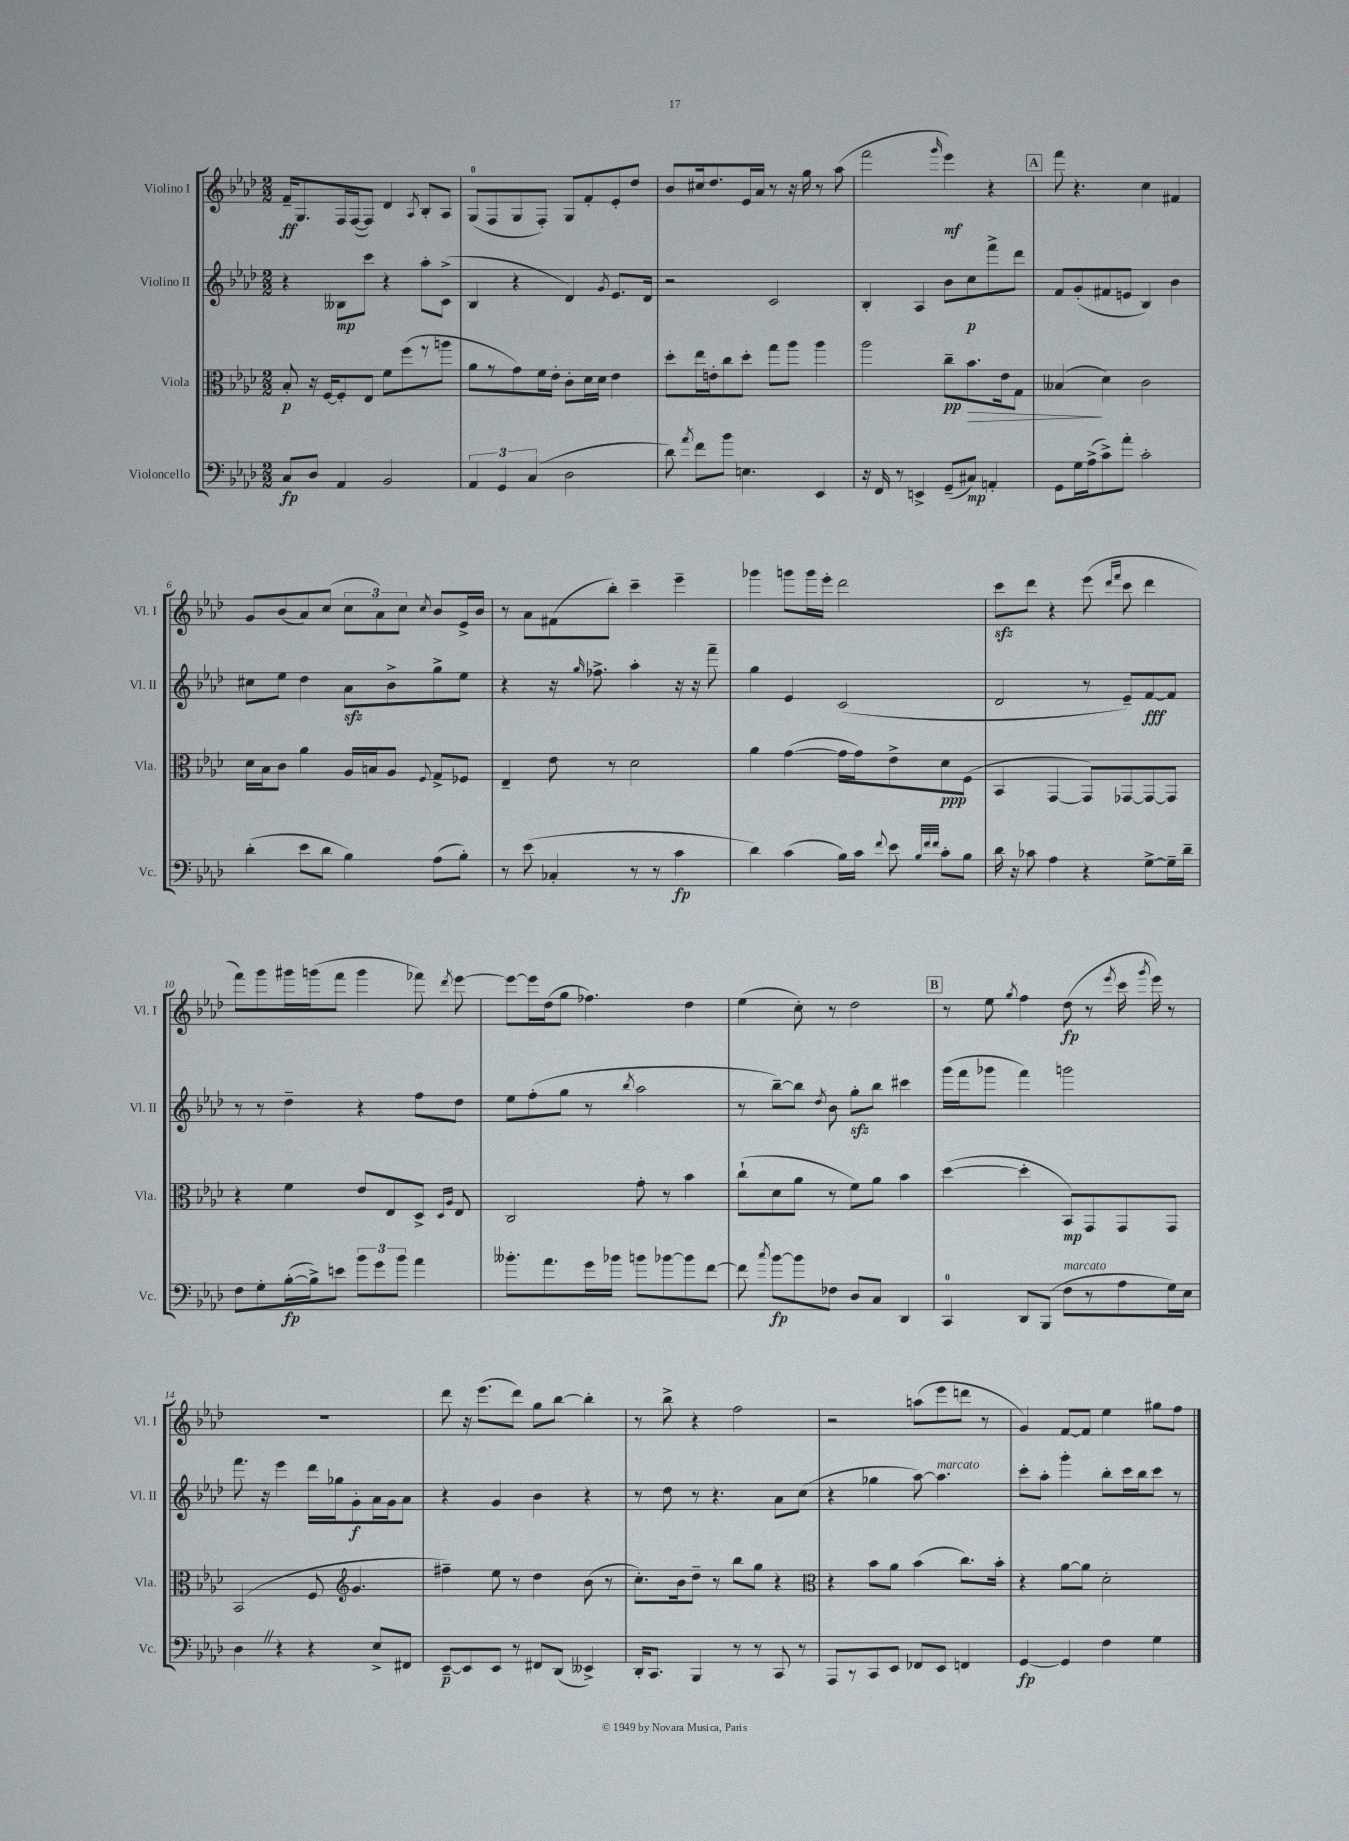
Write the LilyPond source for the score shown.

<<
\new StaffGroup <<
\new Staff = "s0" \with { instrumentName = "Violino I" shortInstrumentName = "Vl. I" } {
    \clef treble \key aes \major \numericTimeSignature \time 2/2
    \autoBeamOff f'16[--\ff g8. f16 f16~( f8]) des'4 \acciaccatura { aes8 } bes8[-. aes8] |
    g8[-0( f8 g8 f8]-.) g8[ f'8-. ees'8-. des''8] |
    bes'8[ cis''16 des''8. ees'16 aes'16] r8 r16 g''16 r8 aes''8( |
    f'''2 \grace { g'''16 } ees'''4\mf) r4 |
    \mark \markup { \box "A" } f'''8 r4. c''4 fis'4 |
    g'8[ bes'8( aes'8) c''8]( \tuplet 3/2 { c''8[ aes'8) c''8] } \acciaccatura { c''8 } bes'8[ ees'16-> bes'16] |
    r8 aes'8[ fis'8( bes''8]-.) c'''4-- ees'''4-- |
    ges'''4 g'''8[ g'''16 ees'''16]-. des'''2 |
    c'''8[\sfz des'''8] r4 ees'''8( \grace { des'''16[ f'''16] } c'''8 des'''4 |
    f'''8[) g'''8 gis'''16 g'''16( f'''8] g'''4 fes'''8) \acciaccatura { des'''8 } ees'''8~ |
    ees'''8[~ ees'''16 des''16( g''8] fes''4.) des''4 |
    ees''4( c''8-.) r8 des''2 |
    \mark \markup { \box "B" } r8 ees''8 \acciaccatura { g''8 } f''4 des''8\fp( r8 \acciaccatura { ees'''8 } c'''16 \acciaccatura { g'''8 } ees'''16) r8 |
    R1 |
    des'''8 r16 ees'''8.[( des'''8]) g''8[ bes''8]~ bes''4-. |
    r8 bes''8-> r4 f''2 |
    r2 a''8[( ees'''8 d'''8] r8 |
    g'4) f'8[~ f'8] ees''4 gis''8[ f''8] \bar "|." |
}
\new Staff = "s1" \with { instrumentName = "Violino II" shortInstrumentName = "Vl. II" } {
    \clef treble \key aes \major \numericTimeSignature \time 2/2
    \autoBeamOff r4 beses8[\mp c'''8] r4 aes''8[-. c'8]->( |
    bes4 r4 des'4) \acciaccatura { g'8 } ees'8.[ des'16] |
    r2 c'2 |
    bes4-. aes4 bes'8[ c''8\p f'''8-> des'''8] |
    \mark \markup { \box "A" } f'8[ g'8-.( fis'8 e'8] bes4) bes'4 |
    cis''8[ ees''8] des''4 aes'8[\sfz bes'8-> g''8-> ees''8] |
    r4 r16 \grace { g''16 } fes''8.-> aes''4-. r16 r16 f'''8-- |
    g''4 ees'4 c'2( |
    des'2 r8 ees'8[--) f'8~\fff f'8] |
    r8 r8 des''4-- r4 f''8[ des''8] |
    ees''8[ f''8-.( g''8] r8 \acciaccatura { bes''8 } aes''2 |
    r8 bes''8[~--) bes''8] \acciaccatura { des''8 } bes'8 g''8[-.\sfz bes''8] cis'''4 |
    \mark \markup { \box "B" } g'''16[( f'''16 ges'''8] f'''4) g'''2 |
    f'''8. r16 ees'''4 des'''16[ ges''16 g'8-.\f aes'16 g'16 aes'8] |
    r4 g'4 bes'4 r4 |
    r8 des''8 r8 r4. aes'8[ c''8]( |
    r4 ges''4 aes''8~) aes''4.^\markup { \italic "marcato" } |
    c'''8[-. aes''8]-. g'''4-. bes''8[-. c'''16 bes''16 c'''8] r8 \bar "|." |
}
\new Staff = "s2" \with { instrumentName = "Viola" shortInstrumentName = "Vla." } {
    \clef alto \key aes \major \numericTimeSignature \time 2/2
    \autoBeamOff bes8-.\p r16 f16[~ f8-. ees8] f'8[ f''8( r8 a''8] |
    aes'8[ r8 g'8) f'16 ees'16]-. c'8[-. des'16 des'16] ees'4 |
    des''8[-. ees''16 e'16-. c''8 des''8]-. g''8[ aes''8] aes''4 |
    aes''2 c''8[--\pp bes'8.\> ees'16 g8] |
    \mark \markup { \box "A" } beses4\!( des'4) c'2 |
    des'16[ bes16 c'8] aes'4 aes16[ b16 aes8] \appoggiatura { f8 } g8[-> fes8] |
    ees4-- ees'8 r8 des'2 |
    aes'4 g'4~( g'16[ g'16) ees'8-> des'8\ppp f8]( |
    bes,4 g,4~ g,8[) ges,8~ ges,8~ ges,8] |
    r4 f'4 ees'8[ ees8 des8]-> \grace { des16[ aes16] } ees8 |
    c2 g'8-. r8 bes'4 |
    c''8[-!( des'8 aes'8] r8 f'8[) aes'8] bes'4 |
    \mark \markup { \box "B" } des''4~( des''4-. bes,8[\mp) g,8 g,8 g,8] |
    bes,2( f8 \clef treble g'4. |
    fis''4--) ees''8 r8 des''4 bes'8( r8 |
    c''8.[-.) bes'16 des''8]-- r8 bes''8[ g''8] r4 |
    \clef alto r4 bes'8[ aes'8] bes'4( c''8.[) bes'16]-. |
    r4 aes'8[~ aes'8] des'2-. \bar "|." |
}
\new Staff = "s3" \with { instrumentName = "Violoncello" shortInstrumentName = "Vc." } {
    \clef bass \key aes \major \numericTimeSignature \time 2/2
    \autoBeamOff c8[\fp des8] aes,4 bes,2 |
    \tuplet 3/2 { aes,4 g,4 c4( } des2 |
    des'8) \acciaccatura { aes'8 } f'8[ bes'8] e4. ees,4 |
    r16 f,16 r8 e,4-> g,8[--( cis8]\mp) a,4-. |
    \mark \markup { \box "A" } g,8[ g16 aes16->( c'8->) aes'8]-. c'2-. |
    des'4-.( ees'8[ des'8] bes4) aes8[( bes8]-.) |
    r8 ees'8( ces4-. r8 r8 c'4\fp |
    des'4) c'4( bes16[) c'16] \appoggiatura { f'8 } ees'8 \grace { bes32[ f'32 f'32] } c'8[-. bes8] |
    des'16 r16 ces'8 aes4 r4 g8[~-> g16-- des'16]-- |
    f8[ g8-. bes16~-.\fp( bes16->) e'8] \tuplet 3/2 { bes'8[ g'8 bes'8] } aes'4 |
    beses'8.[-. aes'8. g'16 bes'16] b'8[ bes'8~ bes'8 f'8]~ |
    f'8 \acciaccatura { c''8 } bes'8[~\fp bes'8 fes8] des8[ c8] des,4 |
    \mark \markup { \box "B" } c,4-0 des,8[ bes,,8]( f8[^\markup { \italic "marcato" } r8 aes8 g16) ees16] |
    des4 \once \override BreathingSign.text = \markup { \musicglyph "scripts.caesura.straight" } \breathe r4 r4 ees8[-> fis,8] |
    ees,8[~--\p ees,8 ees,8] r8 fis,8[ des,8]( eeses,4->) |
    des,16[-. c,8.] bes,,4 r8 r8 c,8 r8 |
    aes,,8[ r8 c,8 ees,8] fes,8[ ees,8] f,4 |
    g,4~\fp g,4 f4 g4 \bar "|." |
}
>>
>>
